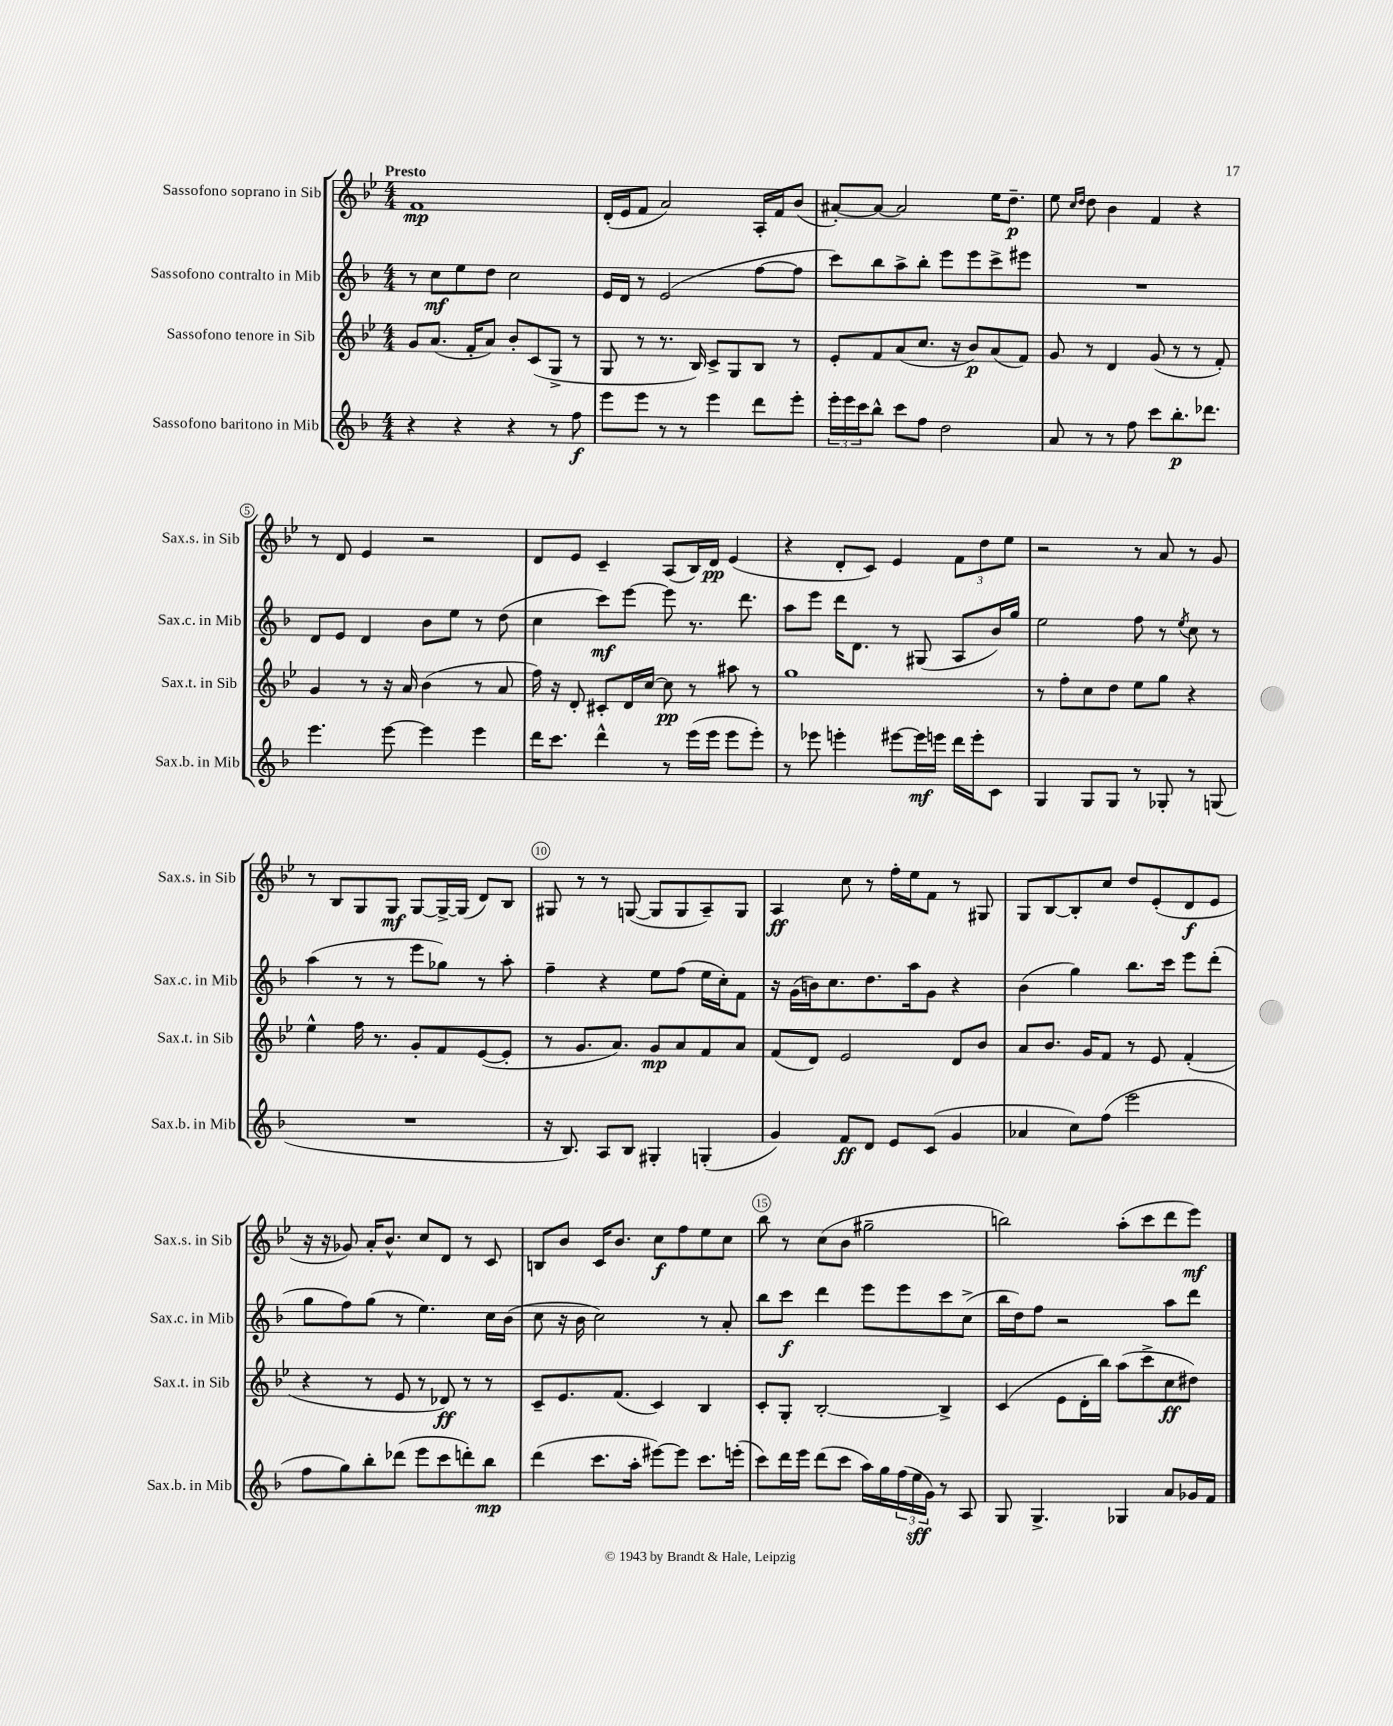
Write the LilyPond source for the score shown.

<<
\new StaffGroup <<
\new Staff = "s0" \with { instrumentName = "Sassofono soprano in Sib" shortInstrumentName = "Sax.s. in Sib" } {
    \clef treble \key bes \major \numericTimeSignature \time 4/4 \tempo "Presto"
    f'1\mp |
    d'16-.( ees'16 f'8 a'2) a16-. f'16 bes'8( |
    ais'8~-.) ais'8~ ais'2 ees''16 d''8.--\p |
    ees''8 \grace { c''16 d''16 } d''8 bes'4 f'4 r4 |
    r8 d'8 ees'4 r2 |
    d'8 ees'8 c'4-- a8( bes16) d'16\pp ees'4( |
    r4 d'8-. c'8) ees'4 \tuplet 3/2 { f'8 d''8 ees''8 } |
    r2 r8 a'8 r8 g'8 |
    r8 bes8 g8 g8\mf g8~ g16~-> g16( d'8) bes8 |
    gis8 r8 r8 g8~( g8 g8 a8--) g8 |
    a4\ff c''8 r8 f''16-. ees''16 f'8 r8 gis8 |
    g8 bes8~ bes8-. c''8 d''8 ees'8-.( d'8\f ees'8 |
    r16 r16 ges'8) a'16-. bes'8.-^ c''8 d'8 r8 c'8 |
    b8 bes'8 c'16 bes'8. c''8\f f''8 ees''8 c''8 |
    bes''8 r8 c''8( bes'8 gis''2-- |
    b''2) a''8-.( c'''8 d'''8 ees'''8\mf) \bar "|." |
}
\new Staff = "s1" \with { instrumentName = "Sassofono contralto in Mib" shortInstrumentName = "Sax.c. in Mib" } {
    \clef treble \key f \major \numericTimeSignature \time 4/4
    r8 c''8\mf e''8 d''8 c''2 |
    e'16 d'16 r8 e'2( f''8~ f''8 |
    c'''8) bes''8 a''8-> bes''8-. e'''8 e'''8 c'''8-> eis'''8 |
    R1 |
    d'8 e'8 d'4 bes'8 e''8 r8 d''8( |
    c''4 c'''8\mf) e'''8~ e'''8 r8. d'''8. |
    a''8 e'''8 d'''16 d'8. r8 gis8( a8 bes'16) g''16 |
    e''2 f''8 r8 \acciaccatura { e''8 } c''8 r8 |
    a''4( r8 r8 e'''8 ges''8) r8 a''8-. |
    f''4-- r4 e''8 f''8( e''16 c''16-.) f'8 |
    r16 g'16( b'16) c''8. d''8. a''16 g'8 r4 |
    bes'4( g''4) bes''8. c'''16 e'''8 d'''8-.( |
    g''8 f''8) g''8( r8 e''4.) c''16 bes'16( |
    c''8 r16 bes'16 c''2) r8 a'8-. |
    bes''8 c'''8\f d'''4 e'''8 e'''8 c'''8 c''8->( |
    bes''16 d''16) f''8 r2 a''8 d'''8 \bar "|." |
}
\new Staff = "s2" \with { instrumentName = "Sassofono tenore in Sib" shortInstrumentName = "Sax.t. in Sib" } {
    \clef treble \key bes \major \numericTimeSignature \time 4/4
    g'8 a'8.( f'16-. a'8) bes'8-. c'8( g8-> r8 |
    g8 r8 r8. bes16) c'8-> g8 bes8 r8 |
    ees'8-. f'8 a'8( c''8. r16 bes'8\p) a'8( f'8) |
    g'8 r8 d'4 g'8( r8 r8 f'8-.) |
    g'4 r8 r16 a'16 bes'4( r8 a'8 |
    f''16) r16 d'8-. cis'8-. d'16 c''16~ c''8\pp r8 ais''8 r8 |
    g''1 |
    r8 f''8-. c''8 d''8 ees''8 g''8 r4 |
    ees''4-^ f''16 r8. g'8-. f'8 ees'8~( ees'8-. |
    r8 g'8. a'8.) g'8\mp a'8 f'8 a'8 |
    f'8( d'8) ees'2 d'8 bes'8 |
    a'8 bes'8. g'16 f'8 r8 ees'8 f'4-.( |
    r4 r8 ees'8 r8 des'8\ff) r8 r8 |
    c'8-- ees'8. f'8.( c'4) bes4 |
    c'8-. g8-. bes2~-. bes4-> |
    c'4( ees'8 d'16-. bes''16) a''8( c'''8-> c''8\ff dis''8) \bar "|." |
}
\new Staff = "s3" \with { instrumentName = "Sassofono baritono in Mib" shortInstrumentName = "Sax.b. in Mib" } {
    \clef treble \key f \major \numericTimeSignature \time 4/4
    r4 r4 r4 r8 f''8\f |
    e'''8 e'''8 r8 r8 e'''4 d'''8 e'''8-. |
    \tuplet 3/2 { e'''16-. e'''16 c'''16 } bes''8-^ c'''8 f''8 d''2 |
    a'8 r8 r8 f''8 c'''8 bes''8.-.\p des'''8. |
    e'''4. e'''8~ e'''4 e'''4 |
    d'''16 c'''8. d'''4-^ r8 e'''16( e'''16 e'''8 e'''8-.) |
    r8 ees'''8 e'''4-. eis'''8~ eis'''16\mf e'''16 d'''16 e'''16-. c'8 |
    g4 g8 g8 r8 ges8-. r8 g8( |
    R1 |
    r16 bes8.) a8 bes8 gis4-. g4-.( |
    g'4) f'8\ff d'8 e'8 c'8( g'4 |
    aes'4 c''8) f''8( e'''2 |
    f''8 g''8) bes''8-. des'''8( e'''8 c'''8 d'''8-.) bes''8\mp |
    d'''4( c'''8. a''16-. eis'''8~) eis'''8 c'''8. e'''16-.( |
    c'''8) d'''16 e'''16 d'''8( c'''8 a''16) g''16 \tuplet 3/2 { f''16( e''16\sff g'16) } r8 a8 |
    g8 g4.-> ges4 a'8 ges'16 f'16 \bar "|." |
}
>>
>>
\layout { \context { \Score \override BarNumber.break-visibility = ##(#f #t #t) barNumberVisibility = #(every-nth-bar-number-visible 5) \override BarNumber.stencil = #(make-stencil-circler 0.1 0.3 ly:text-interface::print) } }
